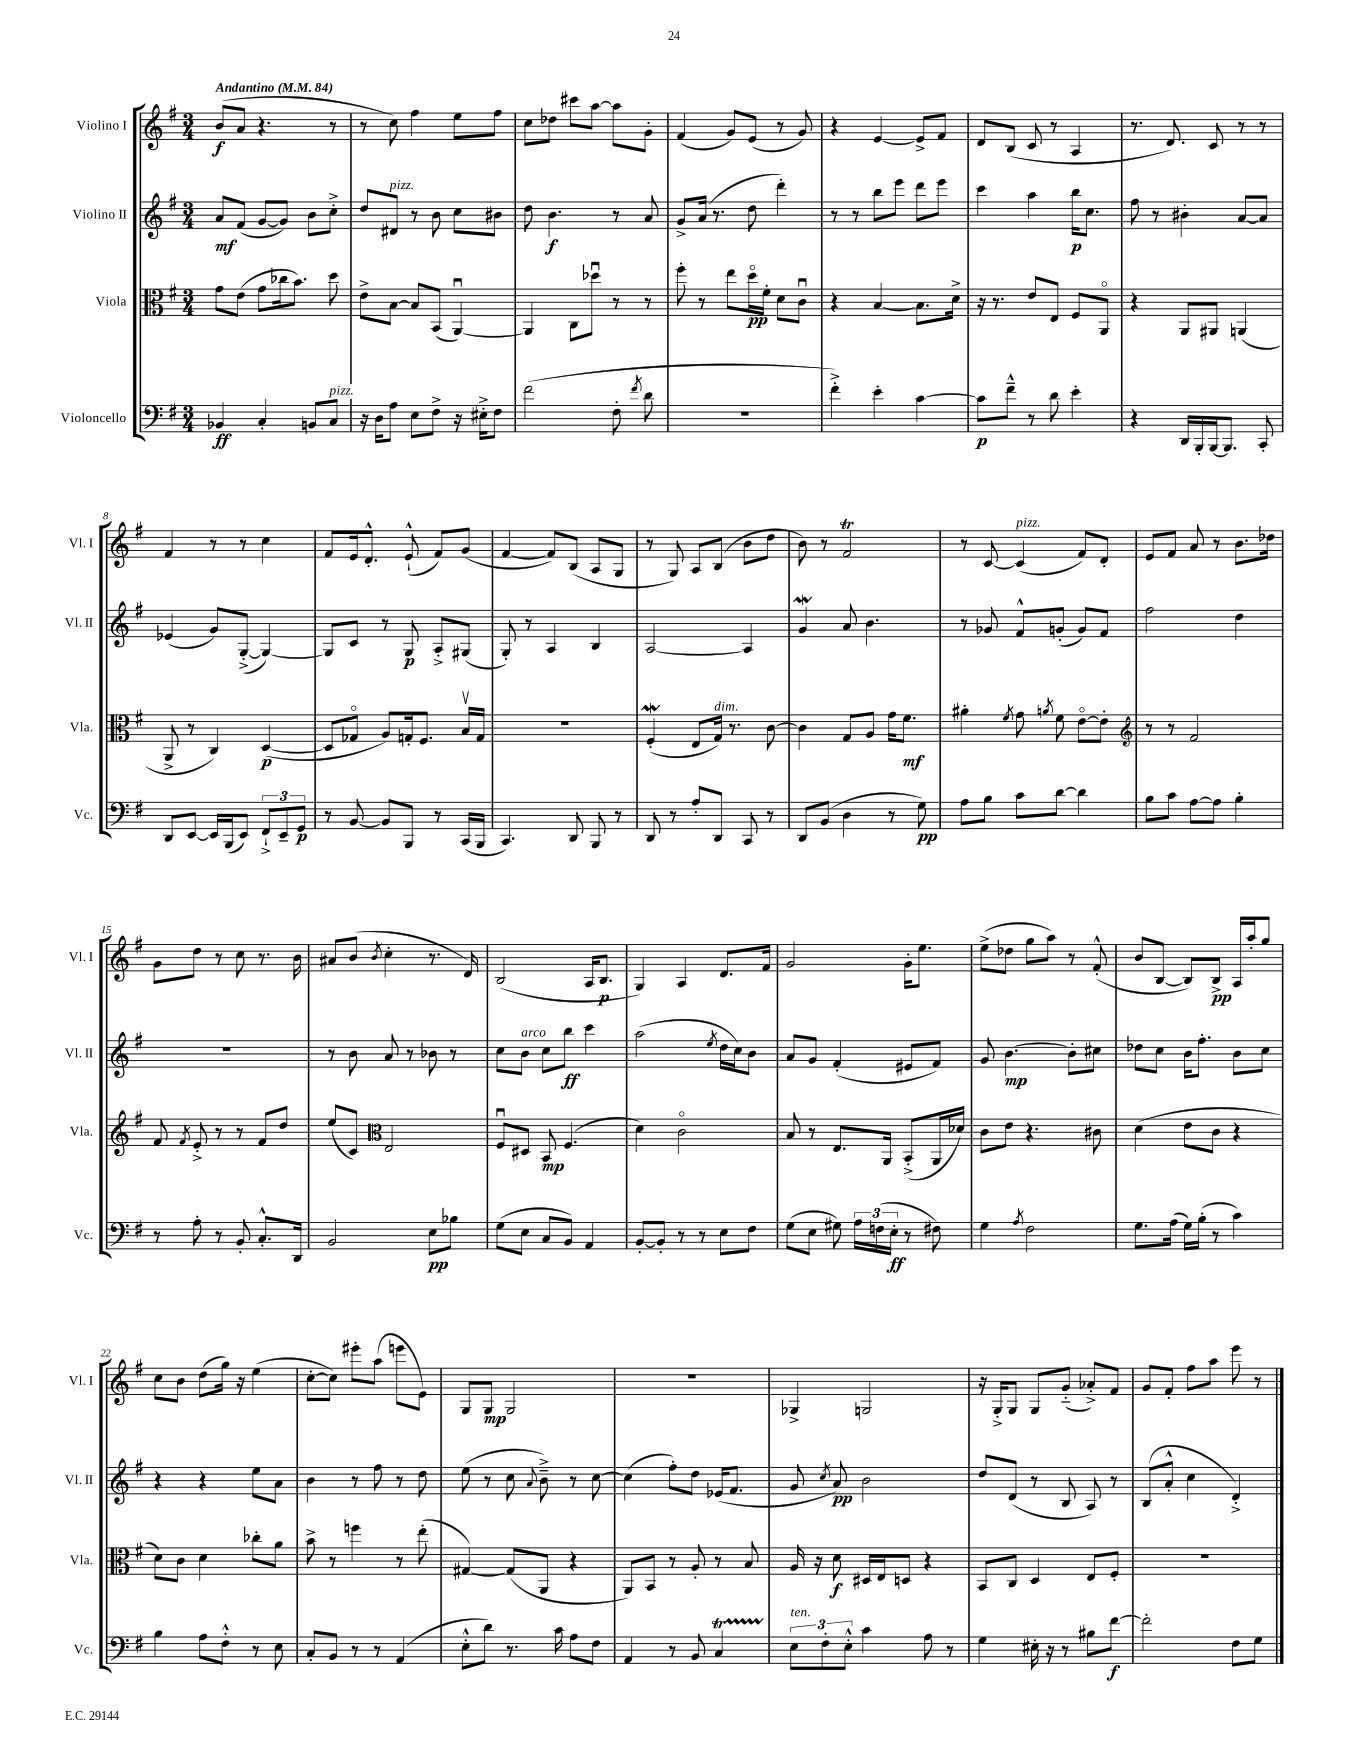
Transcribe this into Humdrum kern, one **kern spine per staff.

**kern	**kern	**kern	**kern
*staff4	*staff3	*staff2	*staff1
*clefF4	*clefC3	*clefG2	*clefG2
*k[f#]	*k[f#]	*k[f#]	*k[f#]
*M3/4	*M3/4	*M3/4	*M3/4
*MM84	*MM84	*MM84	*MM84
4BB-	8g	8a	(8b
.	(8e	(8f#	8a
4C'	8g	[8g	4.r
.	16cc-	8g])	.
.	8.b)	.	.
8BB	.	8b	.
8C	8dd	8cc'^	8r
=	=	=	=
16r	8e^	8dd	8r
16D	.	.	.
8A	[8B	8d#	8cc)
8E	8B]	8r	4ff#
8F#^	(8BB	8b	.
16r	[4AAu)	8cc	8ee
16E#'^	.	.	.
8F#	.	8b#	8ff#
=	=	=	=
(2f#	4AA]	8dd	8cc
.	.	4.b	8dd-
.	8C	.	8ccc#
.	8dd-u	.	[8aa
8F#'	8r	8r	8aa]
8qf#	.	.	.
8d	8r	8a	8g'
=	=	=	=
2.r	8ff#'	8g^	(4f#
.	8r	(16a	.
.	.	8.r	.
.	8ee	.	8g)
.	16ddo	8dd	(8e
.	16f#'	.	.
.	8d	4ddd')	8r
.	8cu	.	8g)
=	=	=	=
4f#'^)	4r	8r	4r
.	.	8r	.
4e'	[4B	8bb	[4e
.	.	8eee	.
[4c	8.B]	8ddd	8e^]
.	.	8eee	8f#
.	16d^	.	.
=	=	=	=
8c]	16r	4ccc	8d
.	8.r	.	.
8f#~^^	.	.	(8B
8r	8e	4aa	8c
8d	8E	.	8r
4e'	8F#	16bb	4A
.	.	8.cc	.
.	8AAo	.	.
=	=	=	=
4r	4r	8ff#	8.r
.	.	8r	.
.	.	.	8.d)
16DD	8AA	4b#'	.
16BBB'	.	.	.
[16BBB	8AA#	.	8c
8.BBB]	.	.	.
.	(4AA	[8a	8r
8CC'	.	8a]	8r
=	=	=	=
8DD	8AA^	(4e-	4f#
[8EE	8r	.	.
16EE]	4C)	8g)	8r
(16BBB	.	.	.
8EE)	.	([8G'^	8r
12FF#`^	([4D	4G_)	4cc
12EE~	.	.	.
12GG	.	.	.
=	=	=	=
8r	8D]	8G]	8f#
[8BB	8G-o	8c	16e
.	.	.	8.d'^^
8BB]	8A)	8r	.
8BBB	16G'	8G	(8e`^^
.	8.F#	.	.
8r	.	8A'^	8f#)
(16CC	16Bv	(8G#	(8g
16BBB	16G	.	.
=	=	=	=
4.CC)	2.r	8G')	[4f#
.	.	8r	.
.	.	4A	8f#])
8DD	.	.	(8B
8BBB	.	4B	8A
8r	.	.	8G
=	=	=	=
8DD	(4F#'	[2A	8r
8r	.	.	8G)
8A'	8E	.	8A
8DD	16G)	.	(8B
.	8.r	.	.
8CC	.	4A]	8b
8r	[8c	.	8dd
=	=	=	=
8DD	4c]	4g	8b)
(8BB	.	.	8r
4D	8G	8a	2f#
.	8A	4.b	.
8r	16g	.	.
.	8.f#	.	.
8G)	.	.	.
=	=	=	=
8A	4a#'	8r	8r
8B	.	8g-	[8c
.	8qf#	.	.
8c	8g	8f#^^	(4c]
.	8qa	.	.
[8d	8f#	(8g'	.
4d]	[8eo	8g)	8f#)
.	8e']	8f#	8d'
=	=	=	=
*	*clefG2	*	*
8B	8r	2ff#	8e
8c	8r	.	8f#
[8A	2f#	.	8a
8A]	.	.	8r
4B'	.	4dd	8.b
.	.	.	16dd-
=	=	=	=
8r	8f#	2.r	8g
.	8qf#	.	.
8A'	8e'^	.	8dd
8r	8r	.	8r
8BB'	8r	.	8cc
8.C'^^	8f#	.	8.r
.	8dd	.	.
16DD	.	.	16b
=	=	=	=
2BB	(8ee	8r	8a#
.	8c)	8b	(8b
*	*clefC3	*	*
.	.	.	8qb
.	2E	8a	4cc'
.	.	8r	.
8E	.	8b-	8.r
8B-	.	8r	.
.	.	.	16d)
=	=	=	=
(8G	8F#u	8cc	(2B
8E	8D#	8b	.
8C	8BB	8cc	.
8BB)	(4.F#	8bb	.
4AA	.	4ccc	16A
.	.	.	8.B
=	=	=	=
[8BB'	4d)	(2aa	4G)
8BB']	.	.	.
8r	2co	.	4A
8r	.	.	.
.	.	8qee	.
8E	.	16dd	8.d
.	.	16cc)	.
8F#	.	8b	.
.	.	.	16f#
=	=	=	=
(8G	8B	8a	2g
8E	8r	8g	.
8G#)	8.E	(4f#'	.
24A	.	.	.
(24F	.	.	.
.	16AA	.	.
24E'	.	.	.
8r	(8BB'^	8e#	16g'
.	.	.	8.ee
8F#)	16AA	8f#)	.
.	16d-)	.	.
=	=	=	=
4G	8c	8g	(8ee^
.	8e	[4.b	8dd-
8qA	.	.	.
2F#	4.r	.	8gg
.	.	.	8aa)
.	.	8b']	8r
.	8c#	8cc#	(8f#'^^
=	=	=	=
8.G	(4d	8dd-	8b
.	.	8cc	[8B
(16A	.	.	.
16G)	8e	16b	8B])
(16B'	.	8.ff#'	.
8r	8c	.	8B^
4c)	4r	8b	16A
.	.	.	16aa'
.	.	8cc	8gg
=	=	=	=
4B	8d)	4r	8cc
.	8c	.	8b
8A	4d	4r	(8dd
8F#'^^	.	.	16gg)
.	.	.	16r
8r	8cc-'	8ee	(4ee
8E	8a	8a	.
=	=	=	=
8C'	8b^	4b	[8cc'
8BB	8r	.	8cc])
8r	4ff	8r	8eee#'
8r	.	8ff#	(8aa
(4AA	8r	8r	8eee
.	(8ee'	8dd	8e)
=	=	=	=
8E'^^	[4G#)	(8ee	8G
8d)	.	8r	8G
8.r	(8G#]	8cc	2G
.	.	8qqa	.
.	8AA	8b~^)	.
16c	.	.	.
8A	4r	8r	.
8F#	.	[8cc	.
=	=	=	=
4AA	8AA)	(4cc]	2.r
.	8BB	.	.
8r	8r	8ff#')	.
8BB	8A'	8dd	.
4C	8r	(16e-	.
.	.	8.f#	.
.	8B	.	.
=	=	=	=
12E	16A	8g	4G-^
.	16r	.	.
12F#'	.	.	.
.	.	8qcc	.
.	8d	8a)	.
12E'^^	.	.	.
4c	16D#	2b	2G
.	16E	.	.
.	8D	.	.
8A	4r	.	.
8r	.	.	.
=	=	=	=
4G	8BB	8dd	16r
.	.	.	16G'^
.	8C	(8d	8G
16E#'	4D	8r	8G
16r	.	.	.
8r	.	8B	(8g'~
8B#	8E	8A)	8a-'^)
[8f#	8F#'	8r	8f#
=	=	=	=
2f#']	2.r	(8B	8g
.	.	8a'^^	8f#'
.	.	4cc	8ff#
.	.	.	8aa
8F#	.	4d'^)	8eee
8G	.	.	8r
==	==	==	==
*-	*-	*-	*-
